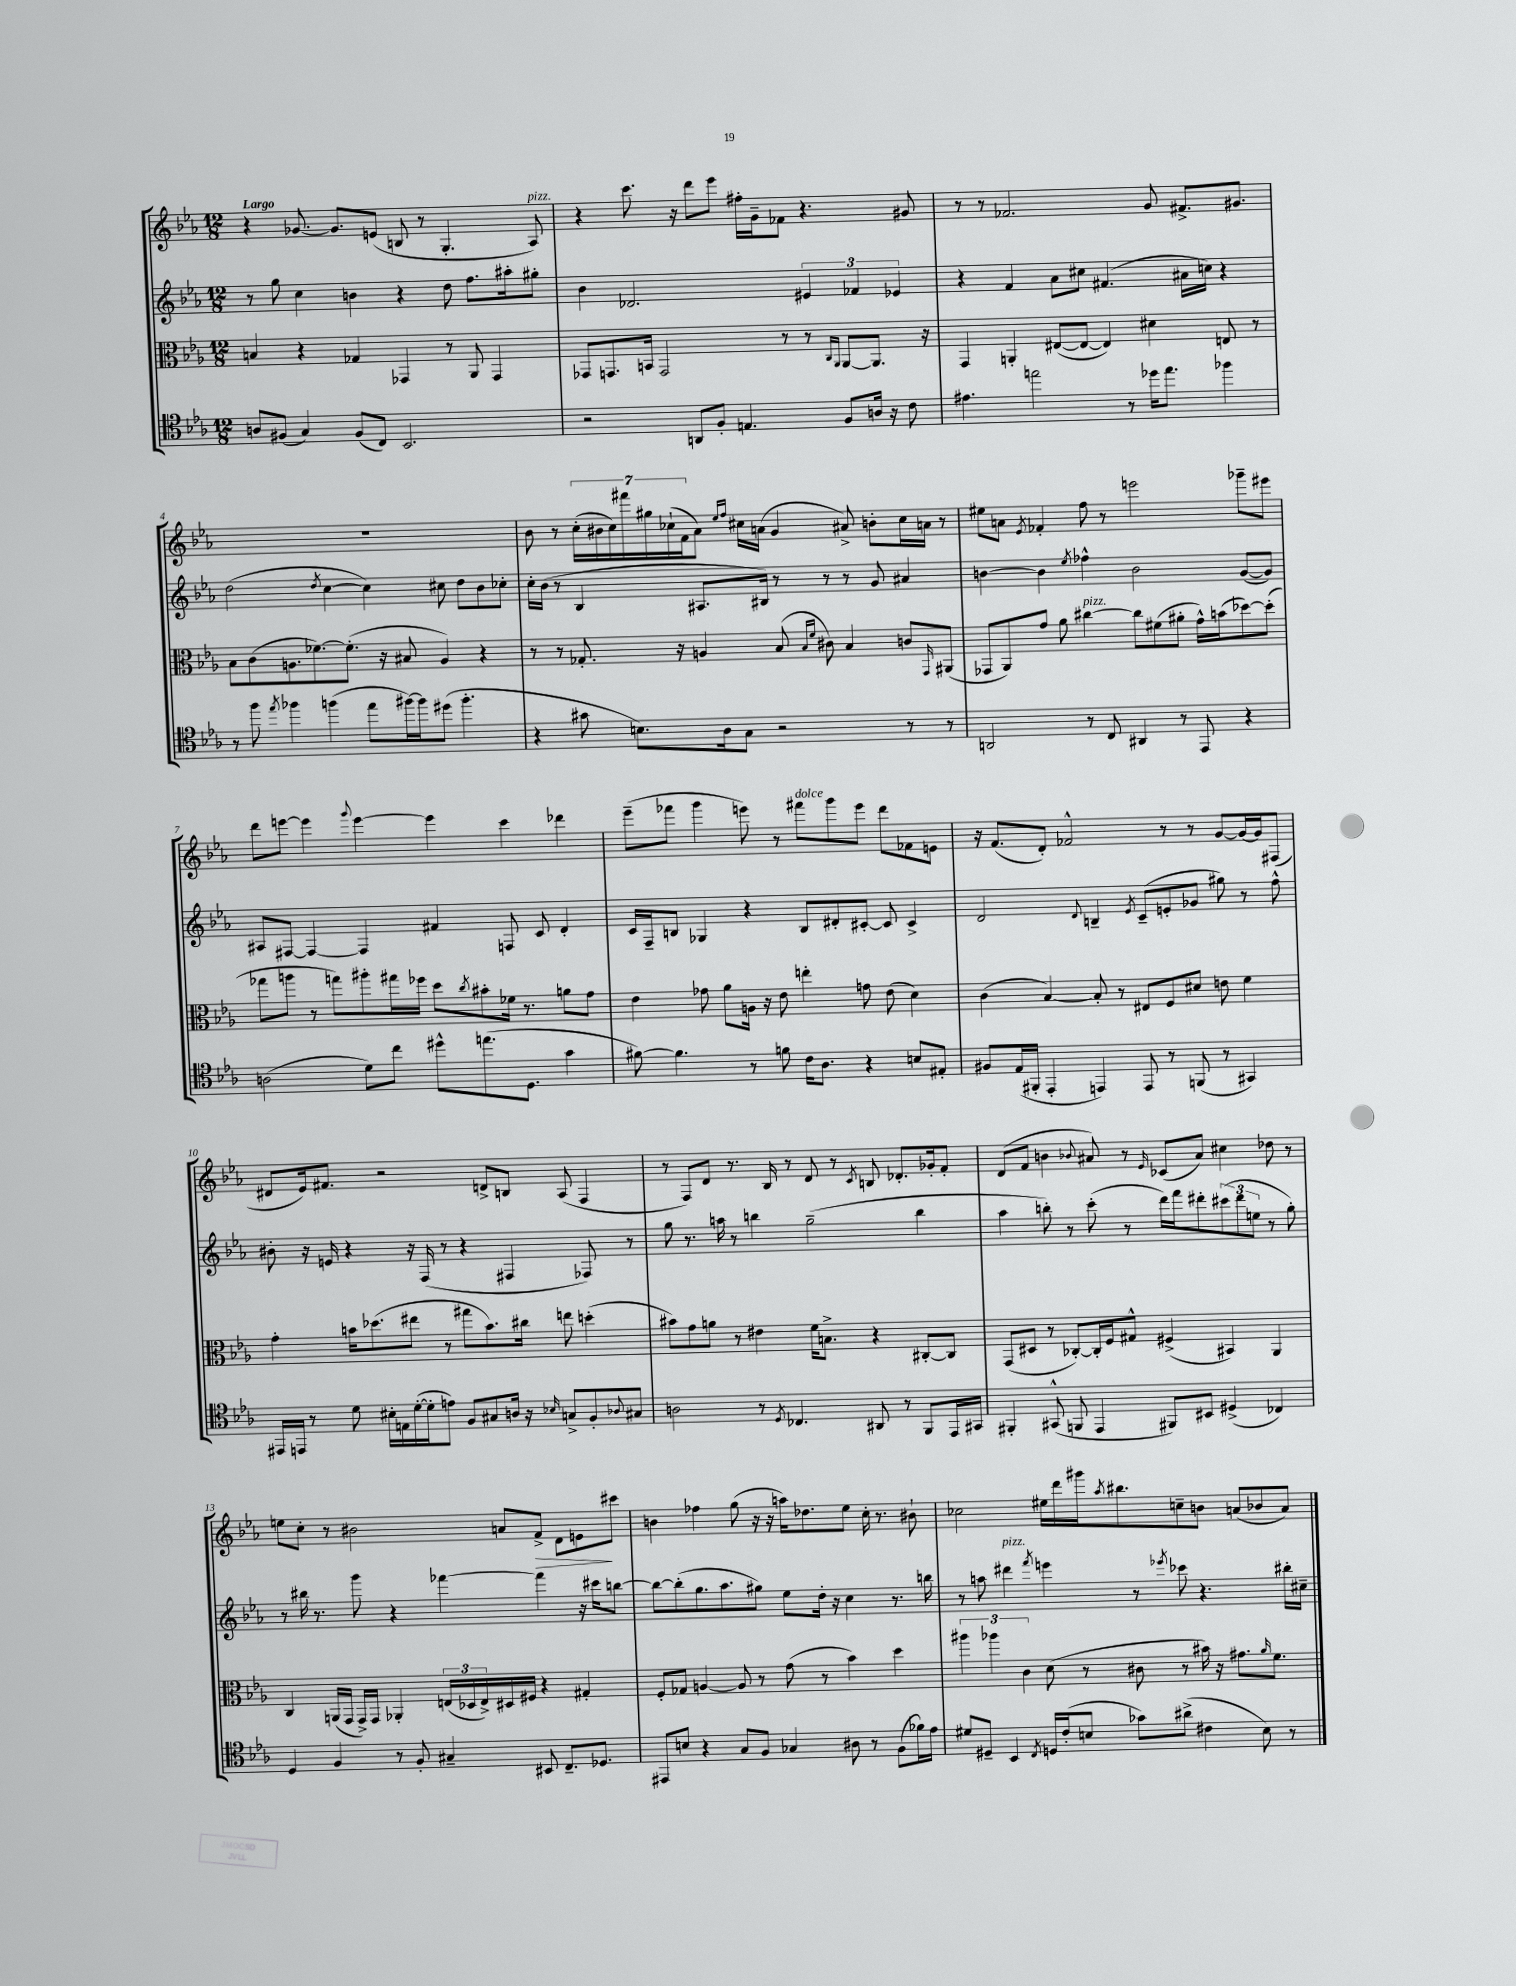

**kern	**kern	**kern	**kern
*staff4	*staff3	*staff2	*staff1
*clefC4	*clefC3	*clefG2	*clefG2
*k[b-e-a-]	*k[b-e-a-]	*k[b-e-a-]	*k[b-e-a-]
*M12/8	*M12/8	*M12/8	*M12/8
8A	4B	8r	4r
(8F#	.	8gg	.
4G)	4r	4cc	[8.g-
.	.	.	8.g-]
(8F#	4G-	4b	.
8C)	.	.	(8e
2.BB-	4GG-	4r	8B
.	.	.	8r
.	8r	8dd	4.G'
.	8AA-	8.ff	.
.	4GG-	.	.
.	.	16aa#'	.
.	.	8gg#'	8A-)
=	=	=	=
2r	8GG-	4b-	4r
.	8.GG	.	.
.	.	2.d-	8.ccc
.	16BB	.	.
.	2GG	.	.
.	.	.	16r
8AA	.	.	8ddd
8F'	.	.	8eee-
4.E	.	.	16ff#'
.	.	.	16g~
.	8r	.	8f-
.	8r	6e#	4.r
.	16qqC	.	.
.	16qqAA-	.	.
8F	[8AA-	.	.
.	.	6f-	.
16A	8.AA-]	.	.
16r	.	.	.
.	.	6e-	.
8c	.	.	8g#
.	16r	.	.
=	=	=	=
4.e#	4GG	4r	8r
.	.	.	8r
.	4AA'	4f	2.f-
2ee	.	.	.
.	([8E#	8a-	.
.	8E#_	8cc#	.
.	4E#])	(4.f#	.
8r	.	.	.
16dd-	4d#	.	8g
8.ee	.	.	.
.	.	16a#	8.f#^
.	.	16cc)	.
4ff-	8E	4r	.
.	.	.	8.g#
.	8r	.	.
=	=	=	=
8r	8B-	(2dd	1.r
8ff	(8c	.	.
8qee-	.	.	.
4ff-	8.A	.	.
.	[8.f-)	.	.
.	.	8qdd	.
(4ff	.	[4cc	.
.	(8.f-']	.	.
8ee-	.	4cc])	.
.	16r	.	.
[16ff#)	8B#	.	.
16ff#]	.	.	.
(8dd#	4A)	8cc#	.
4.ff#'	.	8dd	.
.	4r	8b-	.
.	.	8cc-'	.
=	=	=	=
4r	8r	16cc'	8b-
.	.	(16b-	.
.	8r	8r	8r
8g#	8.G-'	4B-	(28cc'
.	.	.	28b#
.	.	.	28cc)
.	.	.	28fff#
8.B)	.	.	.
.	.	.	28gg#
.	.	.	(28cc-`
.	16r	.	.
.	.	.	28f
.	4A	8.A#	8a-)
16A-	.	.	.
.	.	.	16qqee-
.	.	.	16qqff
8G	.	.	16cc#
.	.	16B#)	(16a
2r	(8B-	8r	4g
.	16qqB-	.	.
.	16qqf	.	.
.	8c#)	8r	.
.	4B-	8r	8a#^)
.	.	8g	8b'
8r	8c	4a#	16cc#
.	.	.	16a
.	16qqGG	.	.
8r	(8AA#	.	8r
=	=	=	=
2AA	8GG-	[4b	8ee#
.	8AA-)	.	8a
.	.	.	8qe-
.	8g	4b]	4f-'
.	8a-	.	.
.	.	8qee-	.
8r	[4cc#	4ff-^^	8ff
8C	.	.	8r
4AA#	8cc#]	2b	2eee
.	(8f#	.	.
8r	8a#'	.	.
8EE-	16g^^)	.	.
.	(16b	.	.
4r	[8dd-)	([8g	8ggg-~
.	(8dd-']	8g])	8eee#
=	=	=	=
(2A	8gg-	8A#	8ddd
.	8aa	[8F#	[8eee
.	8r	4F#_	4eee]
.	8gg)	.	.
.	.	.	8qqggg
8d)	8aa#'	4F#]	[4eee
8cc	16gg#	.	.
.	16ff-	.	.
8dd#^^	8dd	4f#	4eee]
.	8qcc	.	.
(8.ee	8b#'	.	.
.	16f-	8F	4ccc
8.D	8.r	.	.
.	.	8c	.
4g	8a	4d'	4ddd-
.	8g	.	.
=	=	=	=
[8f#)	4e-	16c	(8eee-~
.	.	16F~	.
4.f#]	.	8B	8fff-
.	8g-	4G-	4ggg
.	8a-	.	.
8r	16A	4r	8eee)
.	16r	.	.
8f	8e-	.	8r
16c	4ee'	8B	8fff#
8.A-	.	.	.
.	.	8d#'	8ggg
4r	8g	[8c#'	8eee
.	(8e-	8c#]	8ddd
8B	4d)	4c#^	8f-
8E#'	.	.	8e
=	=	=	=
8F#	(4c	2d	16r
.	.	.	(8.f
(16E-	.	.	.
16FF#'	.	.	.
4EE-'	[4B-)	.	8d')
.	.	.	2f-^^
.	.	8qqd	.
4EE)	8B-']	4B~	.
.	8r	.	.
.	.	8qe-	.
8EE	8E#	(8c~	.
8r	8F	8e'	8r
(8FF	8d#	8g-	8r
8r	8e	8gg#)	[8g
4GG#)	4f	8r	16g_
.	.	.	16g]
.	.	8ff^^	(8F#
=	=	=	=
16EE#	4g'	8b#'	8d#
16EE	.	.	.
8r	.	16r	16e-)
.	.	16e	8.f#
8d	16b	4r	.
.	(8.dd-	.	.
16B#'	.	.	2r
16E	.	.	.
([16d'	8ee#	16r	.
16d']	.	(16F	.
8e)	8r	8r	.
8F	8gg#	4r	.
8G#	8.b)	.	8d^
16A	.	4F#	8B
16r	16cc#	.	.
16qqB-	.	.	.
8G^	8ee	.	(8A-
8F'	(4dd'	8F-)	4F
8qqA-	.	.	.
8G#	.	8r	.
=	=	=	=
2A	8b#)	8gg	8r
.	8g	8.r	8F)
.	8a	.	8d
.	.	16aa	.
.	8r	8r	8.r
8r	4e#	4bb	.
.	.	.	16B-
8qD	.	.	.
4.C-	.	.	8r
.	16f	(2gg~	8d
.	8.B^	.	.
.	.	.	8r
.	.	.	8qc
8AA#	4r	.	8B
8r	.	.	8.d-'
8FF	[8C#'	4bb	.
.	.	.	16g-'
16EE-	8C#]	.	8f'
16GG#	.	.	.
=	=	=	=
4FF#'	(8GG	4aa-	(8d
.	8D#	.	8f
(8GG#^^	8r	8bb')	4b
8FF	[8C-')	8r	.
.	.	.	8qqb-
4EE-	16C-']	(8ccc'	8a#)
.	16F	.	.
.	8G#^^	8r	8r
.	.	.	16qqe-
8FF#)	(4F#^	16ddd)	(8c-
.	.	16fff	.
8BB#	.	8ddd#'	8a#)
(4D#^	4BB#)	(12ccc#	4cc#
.	.	12ddd#	.
.	.	12ee	.
4C-)	4AA-	8r	8dd-
.	.	8gg')	8r
=	=	=	=
4D	4C	8r	8ee
.	.	16bb#	8cc'
.	.	8.r	.
4F	(16AA	.	8r
.	16GG	.	.
.	16GG^)	8ggg	2b#
.	16GG	.	.
8r	4AA-'	4r	.
8F'	.	.	.
4G#~	(24E	[4fff-	.
.	24D-	.	.
.	24E^)	.	.
.	16D#	.	8a
.	16F#	.	.
8BB#	4r	4fff-]	8f^
8.C~	.	.	8d
.	4G#'	16r	8e
8.D-	.	16ccc#	.
.	.	[8bb	8ccc#
=	=	=	=
8EE#	8F'	8bb_	4b
8B	8G-	(8bb']	.
4r	[4A	8.gg	4ff-
.	.	8.aa-	.
8G	8A]	.	(8gg
8F	8r	8gg#)	16r
.	.	.	16r
4G-	(8g	8ee-	16aa)
.	.	.	8.dd-
.	8r	16dd'	.
.	.	16r	.
8A#	4b-)	4cc	8ee-
8r	.	.	16cc'
.	.	.	8.r
(8F	4dd	8.r	.
16f-)	.	.	8b#`
16e-	.	16bb	.
=	=	=	=
8d#	6aa#	8r	2cc-
8D#~	.	8aa	.
.	6aa-	.	.
4BB-	.	4ddd#	.
.	6c	.	.
8qC	.	8qfff	.
16D	(8d	4eee	16ee#
(16c'	.	.	16ddd
8B	8r	.	16ggg#
.	.	.	8qaa-
.	.	.	8.bb#
8g-)	8c#	8r	.
.	.	8qeee-	.
(8a#^	8r	8ccc-	8cc~
4c#	16b#)	4.r	8b
.	16r	.	.
.	8.g#	.	(8a
8B)	.	.	8b-
.	16qqa-	.	.
.	8.f	.	.
8r	.	16bb#'	8a)
.	.	16cc#~	.
==	==	==	==
*-	*-	*-	*-
